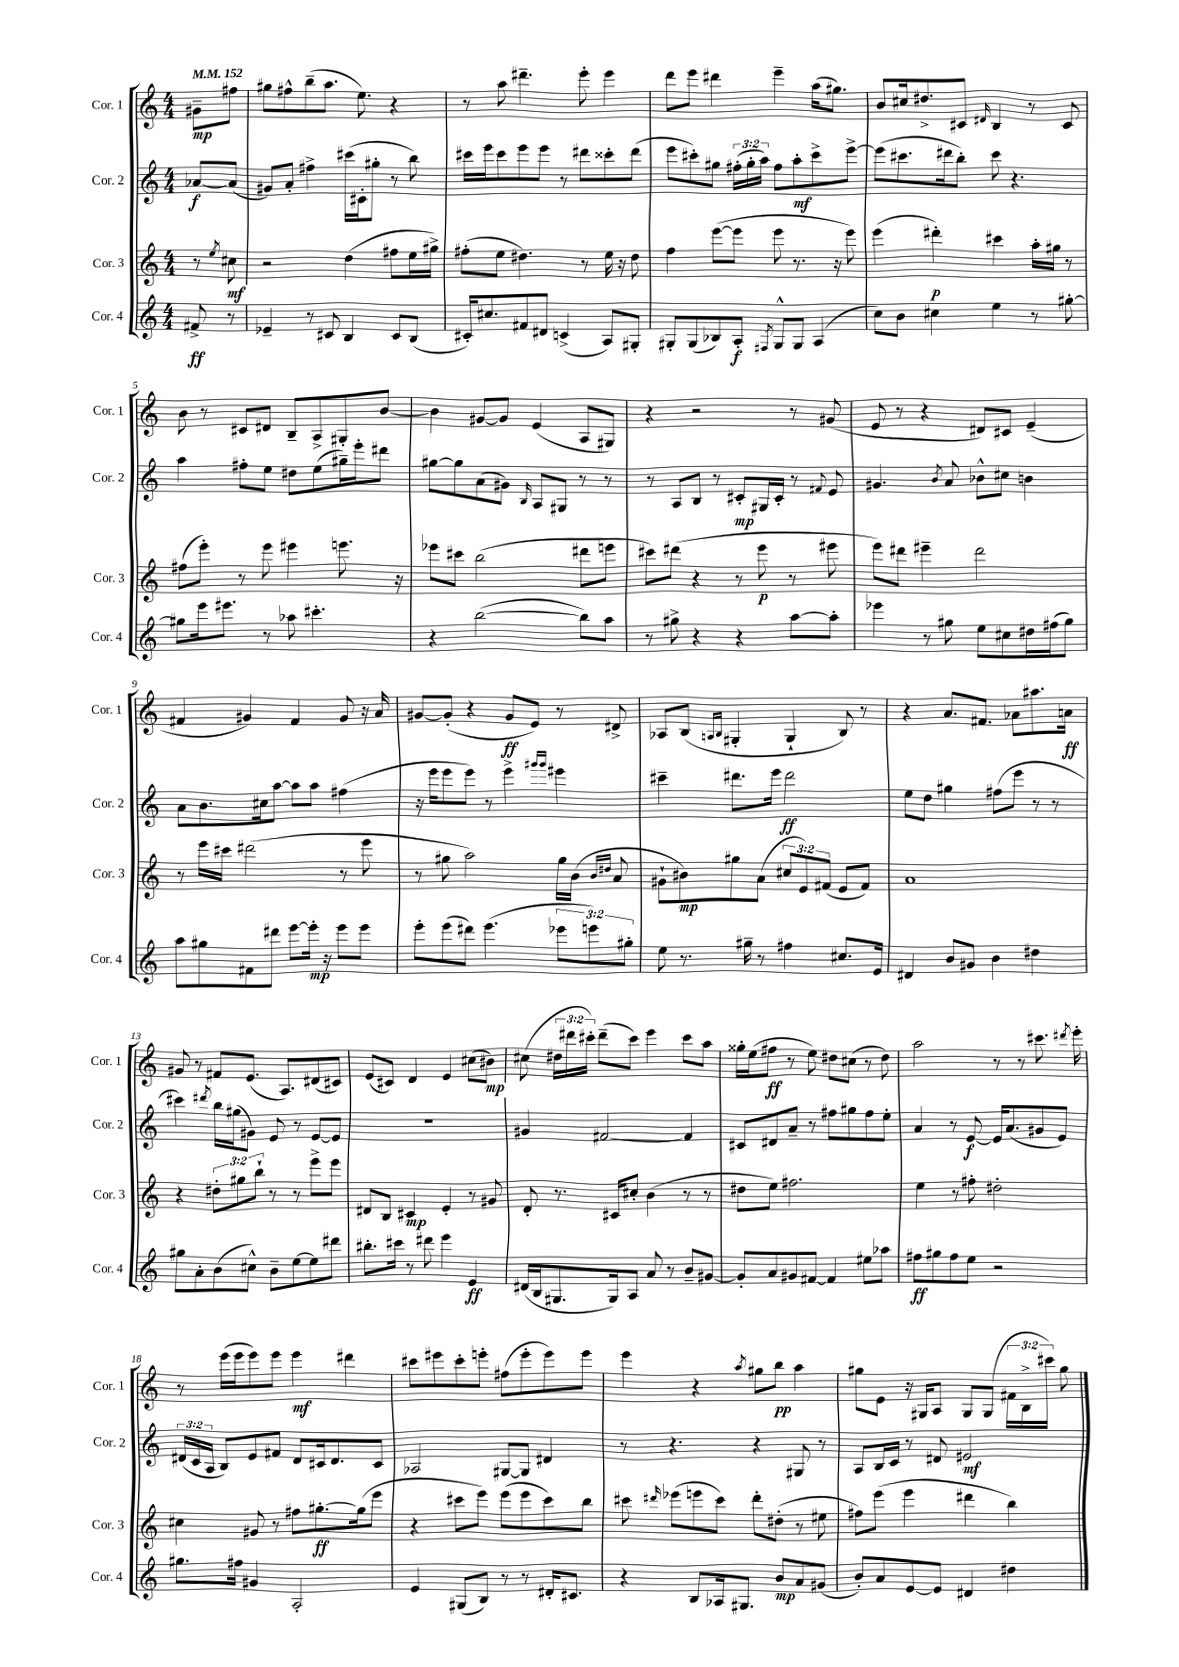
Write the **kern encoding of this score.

**kern	**kern	**kern	**kern
*staff4	*staff3	*staff2	*staff1
*clefG2	*clefG2	*clefG2	*clefG2
*k[]	*k[]	*k[]	*k[]
*M4/4	*M4/4	*M4/4	*M4/4
*MM152	*MM152	*MM152	*MM152
8f#^	8r	[8a-	8g#~
.	8qee	.	.
8r	8cc#	(8a-]	8ff#
=	=	=	=
4e-~	2r	8g#)	8gg#
.	.	8a'	8ff#^^
8r	.	4ff#^	(8bb~
8c#	.	.	8.aa
4B	(4dd	(16ccc#	.
.	.	16c#'	8.ee)
.	.	8gg#'	.
8c#	8ff#	8r	4r
(8B	16ee	8bb)	.
.	16gg#^)	.	.
=	=	=	=
16c#')	(8ff#'	16ccc#	8r
8.cc#	.	16eee	.
.	8ee	8ccc#	8aa
8f#	4.dd#)	8eee	4.ddd#~
8d#	.	8eee	.
(4c^	.	8r	.
.	8r	8ddd#	8eee'
8A)	16ee	8ccc##'	4eee
.	16r	.	.
8G#'	8dd#	(8ddd#	.
=	=	=	=
8G#'	4ff	8eee	8ddd
(8G#	.	8ccc#')	8eee
8B-)	([8eee	8gg#	4ddd#
8A'	8eee]	(24ff#'	.
.	.	24gg#'	.
.	.	24aa)	.
8qF#	.	.	.
8G#^^	8eee	8ff#	4eee~
8G#	8.r	8aa'	.
(4A	.	8ccc#^	(16aa
.	16r	.	8.gg#)
.	8eee)	[8eee^	.
=	=	=	=
8cc)	(4eee	(8eee]	8b
8b	.	8.ccc#	16cc#
.	.	.	8.dd#^
4cc#	4ddd#')	.	.
.	.	16ddd#	.
.	.	8bb')	8c#
.	.	.	16qqd#
4ee	4ccc#	8ccc#	4B
.	.	4.r	.
8r	16aa'	.	8r
.	16gg#	.	.
[8gg#'	8r	.	8c#
=	=	=	=
8gg#]	(8ff#	4aa	8b
16eee	8eee')	.	8r
8.eee#	.	.	.
.	8r	8ff#'	8c#
8r	8eee	8ee	8d#
8aa-	4eee#	8dd#	8B~
4.ccc#'	.	(8ee	8A^
.	8.eee	16gg#~)	8G#'
.	.	16eee'	.
.	.	8ddd#	[8b
.	16r	.	.
=	=	=	=
4r	8eee-	[8gg#	4b]
.	8ccc#	8gg#]	.
([2bb	(2bb	(8a	[8g#
.	.	8g#)	8g#]
.	.	16qqB	.
.	.	8A	(4e
.	.	8G#	.
8bb])	8ddd#	8r	8A
8aa	8eee	8r	8G#)
=	=	=	=
8r	8ccc#)	8r	4r
8gg#^	(8ddd#	8A	.
4r	4r	8B	2r
.	.	8r	.
4r	8r	8c#'	.
.	8eee	16G#	.
.	.	16c#'	.
[8aa	8r	8r	8r
.	.	8qqf#	.
8aa']	8eee#	8e	(8g#
=	=	=	=
4eee-	8eee)	4.g#	8e
.	8ddd#	.	8r
8r	4eee#~	.	4r
.	.	8qb	.
8gg#	.	8a	.
8ee	2ddd#	8b-^^	8d#)
8cc#	.	8cc#	8c#
16dd#	.	4b	(4e~
(16ff#	.	.	.
8gg#)	.	.	.
=	=	=	=
8aa	8r	8a	4f#
8gg#	16eee	8.b	.
.	16ccc#	.	.
8f#	(2ddd#	.	4g#)
.	.	16cc#	.
8ddd#	.	[8aa	.
[8eee	.	8aa]	4f#
16eee']	.	8aa	.
16r	.	.	.
8eee	8r	(4ff#	8g#
8eee	8eee	.	16r
.	.	.	16a
=	=	=	=
8eee'	8r	16r	[8g#
.	.	16eee	.
(8eee	8gg#	8eee	(8g#']
8ddd#)	2aa)	8eee)	4r
(4.eee	.	8r	.
.	.	4eee^	8g#
.	.	.	8e)
.	.	16qqggg#	.
.	.	16qqggg#	.
12eee-	16gg#	4eee#	8r
.	(16b	.	.
12eee)	.	.	.
.	16qqb	.	.
.	16qqdd#	.	.
.	8a	.	8d#^
12gg#'	.	.	.
=	=	=	=
8ee	8g#`	4ccc#~	8A-
8.r	8b#)	.	(8B
.	.	.	16qqA
.	.	.	16qqB
.	8gg#	8.ddd#	4G#'
16gg#~	.	.	.
8r	(8a	.	.
.	.	16eee	.
4ff#	12cc#	2ddd#	4G#`
.	12e)	.	.
.	(12f#	.	.
8.cc#	8e	.	8B)
.	8f#)	.	8r
16e	.	.	.
=	=	=	=
4d#	1a	8ee	4r
.	.	8dd	.
8b	.	4gg#	8.a
8g#	.	.	.
.	.	.	8.f#
4b	.	(8ff#	.
.	.	8eee	8a-
4dd#	.	8r	8.aa#
.	.	8r	.
.	.	.	16a
=	=	=	=
8gg#	4r	4ccc#)	8g#
8a'	.	.	8r
.	.	8qddd#	.
(8b	12dd#'	16bb	8f#
.	.	(16gg#	.
.	12gg#	.	.
8cc#^^)	.	8g#)	(8.e
.	12bb`	.	.
8b~	8r	8e	.
.	.	.	8.A)
[8ee	8r	8r	.
8ee]	8eee^	[8e	(8d#
8ddd#	8eee	8e]	8c#)
=	=	=	=
8.bb#'	8d#	1r	(8e
.	8B	.	8c#)
16ccc#	.	.	.
8r	4c#	.	4d
8ddd#	.	.	.
4eee	4e'	.	4e
4e	8r	.	(8cc#
.	8g#	.	8b#)
=	=	=	=
(16d#	8d'	4g#	(8cc#
16B	.	.	.
8.G#	8.r	.	24dd#
.	.	.	24ddd#
.	.	.	24ccc#')
.	.	[2f#	(8ddd#~
16G#)	16c#	.	.
8A	8cc#'	.	8ccc#)
8a	(4b	.	4eee
8r	.	.	.
8b~	8r	4f#]	8ccc#
[8g#	8r	.	8aa
=	=	=	=
8g#']	8dd#	8c#	16gg##'
.	.	.	(16ee
8a	8ee)	8d#	8ff#
8g#	2.ff#	8a~	8r
[8f#	.	8r	8ee)
4f#]	.	8ff#	8dd#
.	.	8gg#	(8cc#
8ee#	.	8ff#	8r
8aa-	.	8ee'	8dd#)
=	=	=	=
8ff#	4ee	4a	2aa
8gg#	.	.	.
8ff#	8r	8r	.
8ee	8ff#'	[8e	.
2r	2dd#'	16e]	8r
.	.	(8.a	.
.	.	.	8r
.	.	8g#	8.ccc#
.	.	8e)	.
.	.	.	8qddd#
.	.	.	16eee'
=	=	=	=
8.gg#	4cc#	(24d#	8r
.	.	24c	.
.	.	24A	.
.	.	8B)	(16eee
16ff#	.	.	16eee
4g#	8g#	8e	8eee)
.	8r	8f#	8eee
2A'	8ff#	8d#	4eee
.	[8.gg#'	16c#	.
.	.	8.d#	.
.	.	.	4ddd#
.	(16gg#]	.	.
.	8eee	8c#	.
=	=	=	=
4e	4r	2A-	8ccc#
.	.	.	8eee#
(8G#	8ccc#	.	8ccc#'
8B)	8eee)	.	8eee'
8r	(8eee	[8G#	(8ff#
8r	8eee	8G#]	8eee'
16d#'	8ccc#)	4d#	8eee)
8.c#	.	.	.
.	8bb	.	8eee
=	=	=	=
4r	8ccc#	8r	4eee
.	16qqddd#	.	.
.	(8eee-	4.r	.
8B	8eee	.	4r
16A-	8ccc#)	.	.
8.G#	.	.	.
.	.	.	8qaa
.	8ddd#'	4r	8gg#
8b	(8dd#'	.	8bb
8a	8r	8G#	4aa
(8g#	8ee#	8r	.
=	=	=	=
8b')	8ff#)	8A	8gg#
8a	(8eee	16B	8e
.	.	16c	.
[8e	4eee	8r	16r
.	.	.	16G#
8e]	.	8d#	8A
4d#	4ddd#	2e#	8G#
.	.	.	(8G#
4dd#	4bb)	.	24f#
.	.	.	24B^
.	.	.	24ccc#)
.	.	.	8gg#
==	==	==	==
*-	*-	*-	*-
